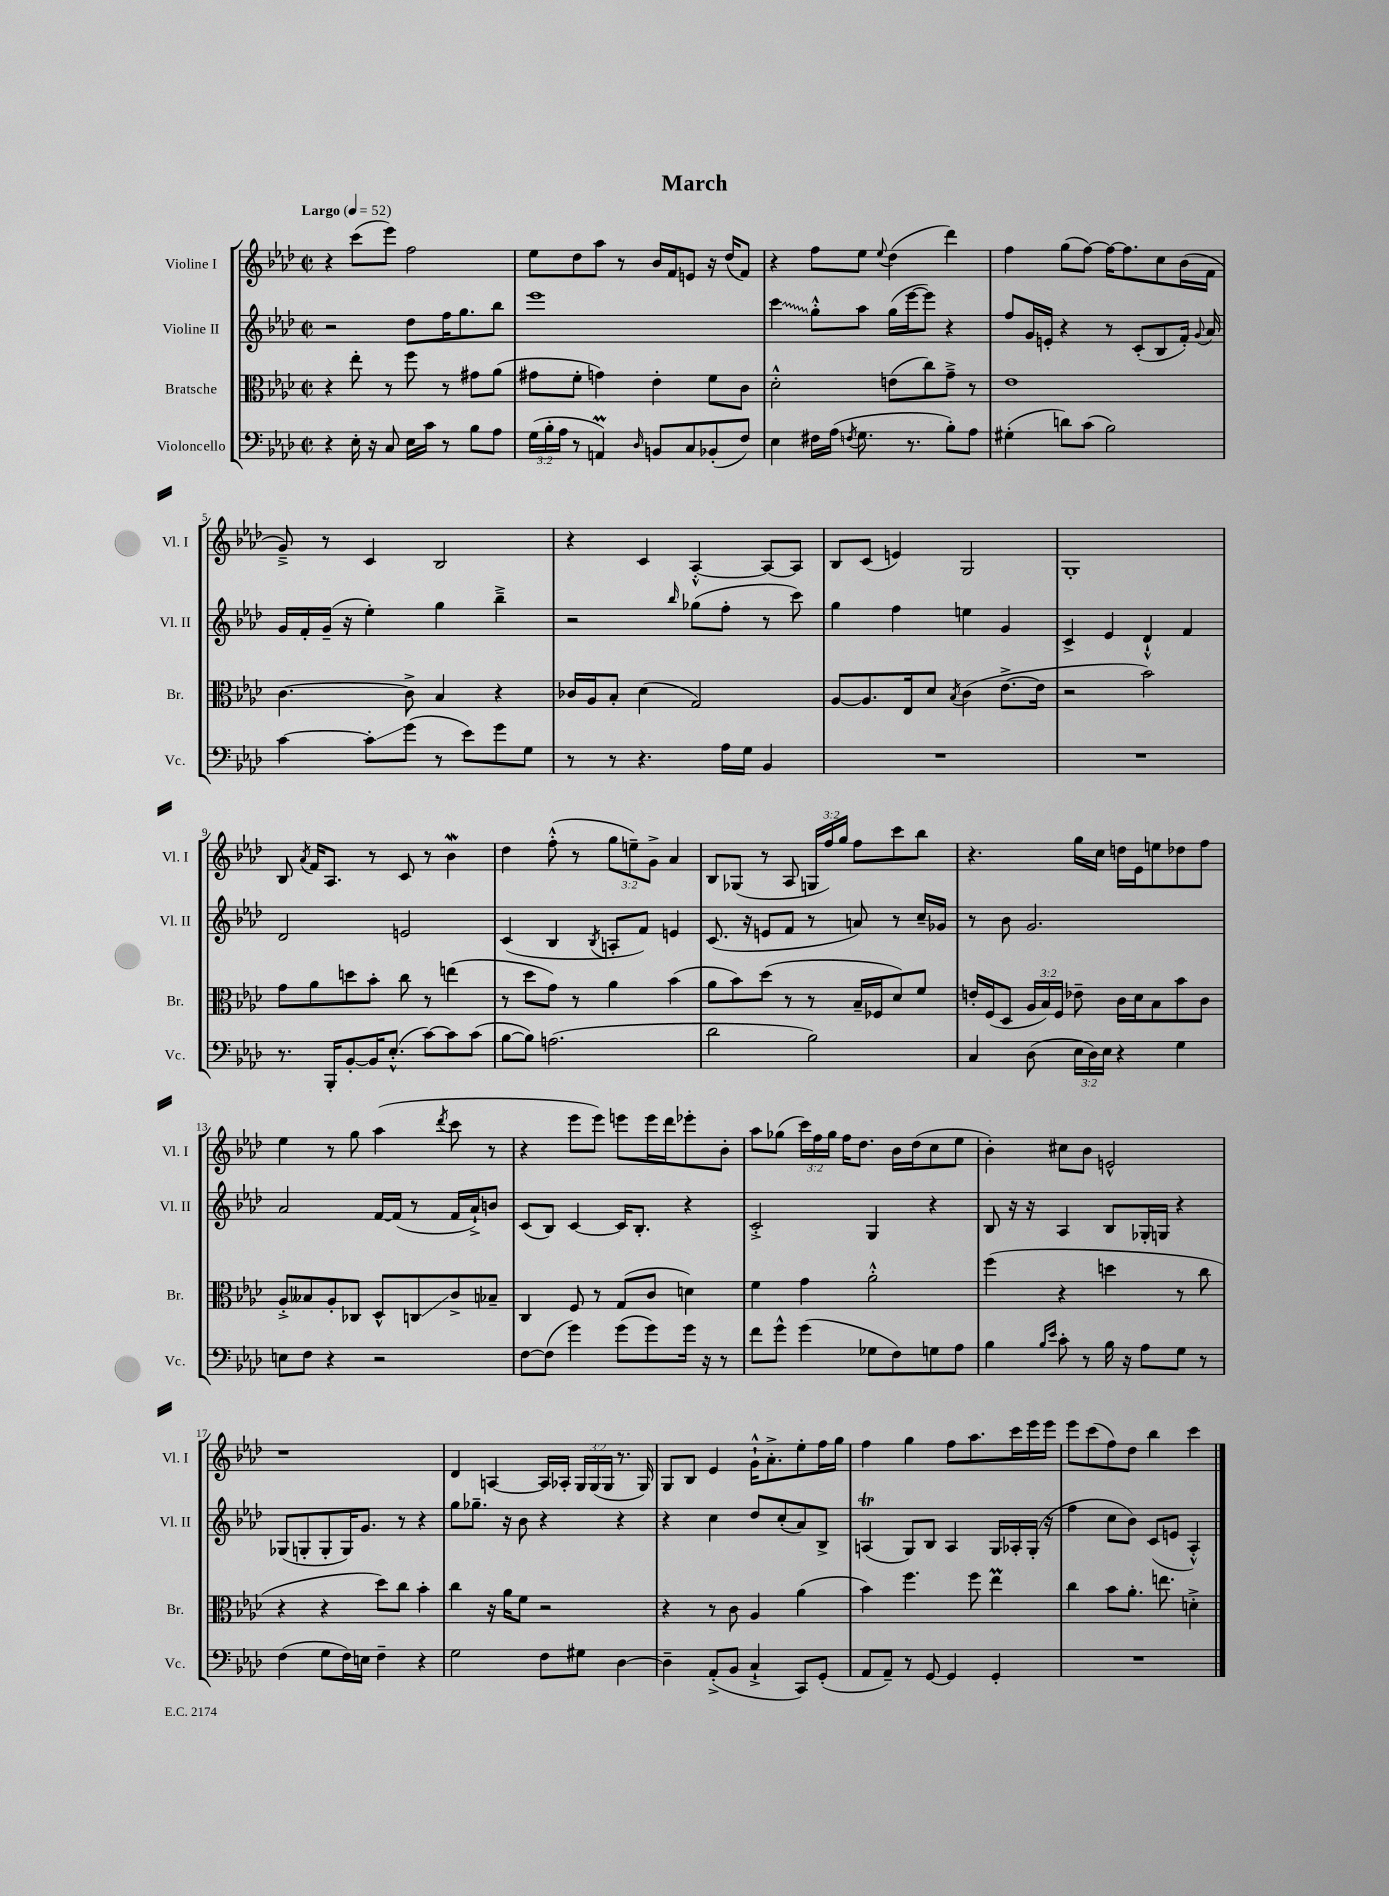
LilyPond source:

\header { title = "March" }
<<
\new StaffGroup <<
\new Staff = "s0" \with { instrumentName = "Violine I" shortInstrumentName = "Vl. I" } {
    \clef treble \key aes \major \defaultTimeSignature \time 2/2 \override Staff.TupletNumber.text = #tuplet-number::calc-fraction-text \tempo "Largo" 4 = 52
    \autoBeamOff r4 c'''8[( ees'''8]) f''2 |
    ees''8[ des''8 aes''8] r8 bes'16[ f'16 e'8] r16 des''16[( f'8]) |
    r4 f''8[ ees''8] \appoggiatura { ees''8 } des''4( des'''4) |
    f''4 g''8[( f''8]~) f''16[~ f''8. c''8 bes'16( f'16] |
    g'8--->) r8 c'4 bes2 |
    r4 c'4 aes4~-.-^ aes8[~ aes8] |
    bes8[ c'8]( e'4) g2 |
    g1-. |
    bes8 \acciaccatura { aes'8 } f'16[ aes8.] r8 c'8 r8 bes'4\mordent |
    des''4 f''8-.-^( r8 \tuplet 3/2 { g''8[ e''8--) g'8]-> } aes'4 |
    bes8[ ges8]( r8 aes8 \tuplet 3/2 { g16[ f''16) g''16] } f''8[ c'''8 bes''8] |
    r4. g''16[ c''16] d''16[ ees'16 e''8 des''8 f''8] |
    ees''4 r8 g''8 aes''4( \acciaccatura { des'''8 } c'''8 r8 |
    r4 ees'''8[ ees'''8]) e'''8[ e'''16 des'''16 ees'''8-. bes'8]-. |
    aes''8[ ges''8]( \tuplet 3/2 { c'''16[) f''16 ges''16] } f''16[ des''8.] bes'16[ des''16( c''8 ees''8] |
    bes'4-.) cis''8[ bes'8] e'2-^ |
    r1 |
    des'4 a4~ a16[ aes16]-. \tuplet 3/2 { g16[ g16( g16] } r8. g16) |
    g8[ bes8] ees'4 g'16[-!-^ aes'8.-.-> ees''8-. f''16 g''16] |
    f''4 g''4 f''8[ aes''8. c'''16 ees'''16 ees'''16] |
    ees'''8[ c'''8( f''8) des''8] bes''4 c'''4 \bar "|." |
}
\new Staff = "s1" \with { instrumentName = "Violine II" shortInstrumentName = "Vl. II" } {
    \clef treble \key aes \major \defaultTimeSignature \time 2/2
    \autoBeamOff r2 des''8[ f''16 g''8. bes''8] |
    ees'''1 |
    \once \override Glissando.style = #'zigzag c'''4\glissando g''8[-.-^ aes''8] g''16[( ees'''16~ ees'''8]) r4 |
    f''8[ g'16 e'16]-. r4 r8 c'8[-.( bes8 f'16]-.) \appoggiatura { g'8 } aes'16 |
    g'16[ f'16-. g'16]--( r16 ees''4-.) g''4 bes''4---> |
    r2 \grace { bes''16 } ges''8[( f''8]-. r8 c'''8) |
    g''4 f''4 e''4 g'4 |
    c'4-> ees'4 des'4-!-^ f'4 |
    des'2 e'2 |
    c'4( bes4 \acciaccatura { bes8 } a8[-. f'8]) e'4 |
    c'8.( r16 e'8[ f'8] r8 a'8) r8 c''16[-- ges'16] |
    r8 bes'8 g'2. |
    aes'2 f'16[~ f'16]( r8 f'16[ aes'16-!->) b'8] |
    c'8[( bes8]) c'4~ c'16[ bes8.]-. r4 |
    c'2-.-> g4 r4 |
    bes8 r16 r16 aes4 bes8[ ges16-. g16] r4 |
    ges8[( g8-. g8-. g16) g'8.] r8 r4 |
    g''8[ ges''8.]-- r16 bes'8 r4 r4 |
    r4 c''4 des''8[ c''8-.( aes'8) bes8]-> |
    a4\trill( g8[) bes8] a4 g16[ aes16-. g16]-.( r16 |
    f''4 c''8[ bes'8]) c'8[( e'8] aes4-.-^) \bar "|." |
}
\new Staff = "s2" \with { instrumentName = "Bratsche" shortInstrumentName = "Br." } {
    \clef alto \key aes \major \defaultTimeSignature \time 2/2 \override Staff.TupletNumber.text = #tuplet-number::calc-fraction-text
    \autoBeamOff r4 ees''8-. r8 f''8 r8 gis'8[ aes'8]( |
    gis'8[ f'8]-. g'4) ees'4-. f'8[ c'8] |
    des'2-.-^ e'8[( c''8) g'8]---> r8 |
    ees'1 |
    c'4.~ c'8-> bes4 r4 |
    ces'16[ aes16 bes8]-. des'4( g2) |
    aes8[~ aes8. ees16 des'8] \acciaccatura { bes8 } c'4( ees'8.[~-> ees'16] |
    r2 bes'2) |
    g'8[ aes'8 d''8 bes'8]-. c''8 r8 e''4( |
    r8 des''8[ g'8]) r8 aes'4 bes'4( |
    aes'8[ bes'8) des''8]( r8 r8 bes16[-- fes16 des'8) f'8] |
    e'16[-. f16( des8] \tuplet 3/2 { aes16[ bes16) f16] } ees'8-- c'16[ des'16 bes8 bes'8 c'8] |
    aes8[-.-> beses8 aes8-. ces8] des8[-^ c8\glissando c'8-> bes8]-- |
    c4 f8 r8 g8[( c'8] d'4) |
    f'4 g'4 aes'2-.-^ |
    f''4( r4 d''4 r8 c''8 |
    r4 r4 des''8[) c''8] bes'4-. |
    c''4 r16 aes'16[ f'8] r2 |
    r4 r8 c'8 aes4 aes'4( |
    bes'4) f''4. f''8 ees''4\prall |
    c''4 bes'8[ aes'8.]-. e''8. d'4-.-> \bar "|." |
}
\new Staff = "s3" \with { instrumentName = "Violoncello" shortInstrumentName = "Vc." } {
    \clef bass \key aes \major \defaultTimeSignature \time 2/2 \override Staff.TupletNumber.text = #tuplet-number::calc-fraction-text
    \autoBeamOff r4 ees16-. r16 c8 ees16[ c'16] r8 bes8[ aes8] |
    \tuplet 3/2 { g16[( bes16-. aes16] } r8 a,4\prall) \grace { des16 } b,8[ c8 bes,8-.( f8]) |
    ees4 fis16[ aes16]( \acciaccatura { f8 } g8. r8. bes8[-.) aes8] |
    gis4-.( d'8[) c'8]( bes2) |
    c'4~ c'8[-.\glissando g'8]( r8 ees'8[) g'8 g8] |
    r8 r8 r4. aes16[ g16] bes,4 |
    R1 |
    R1 |
    r8. bes,,16[-. bes,8~-. bes,16 ees8.]-.-^( c'8[~) c'8 c'8]( |
    bes8[~ bes8]) a2.( |
    des'2 bes2) |
    c4 des8( \tuplet 3/2 { ees16[ des16) ees16] } r4 g4 |
    e8[ f8] r4 r2 |
    f8[~ f8]( g'4) g'8[( g'8) g'16] r16 r8 |
    f'8[ g'8]-^ g'4( ges8[ f8) g8 aes8] |
    bes4 \grace { bes16[ ees'16] } c'8-. r8 bes16 r16 aes8[ g8] r8 |
    f4( g8[ f16) e16] f4-- r4 |
    g2 f8[ gis8] des4~ |
    des4-- aes,8[-.->( bes,8] c4-!-> c,8[) g,8]-.( |
    aes,8[ aes,8]--) r8 g,8~ g,4 g,4-. |
    R1 \bar "|." |
}
>>
>>
